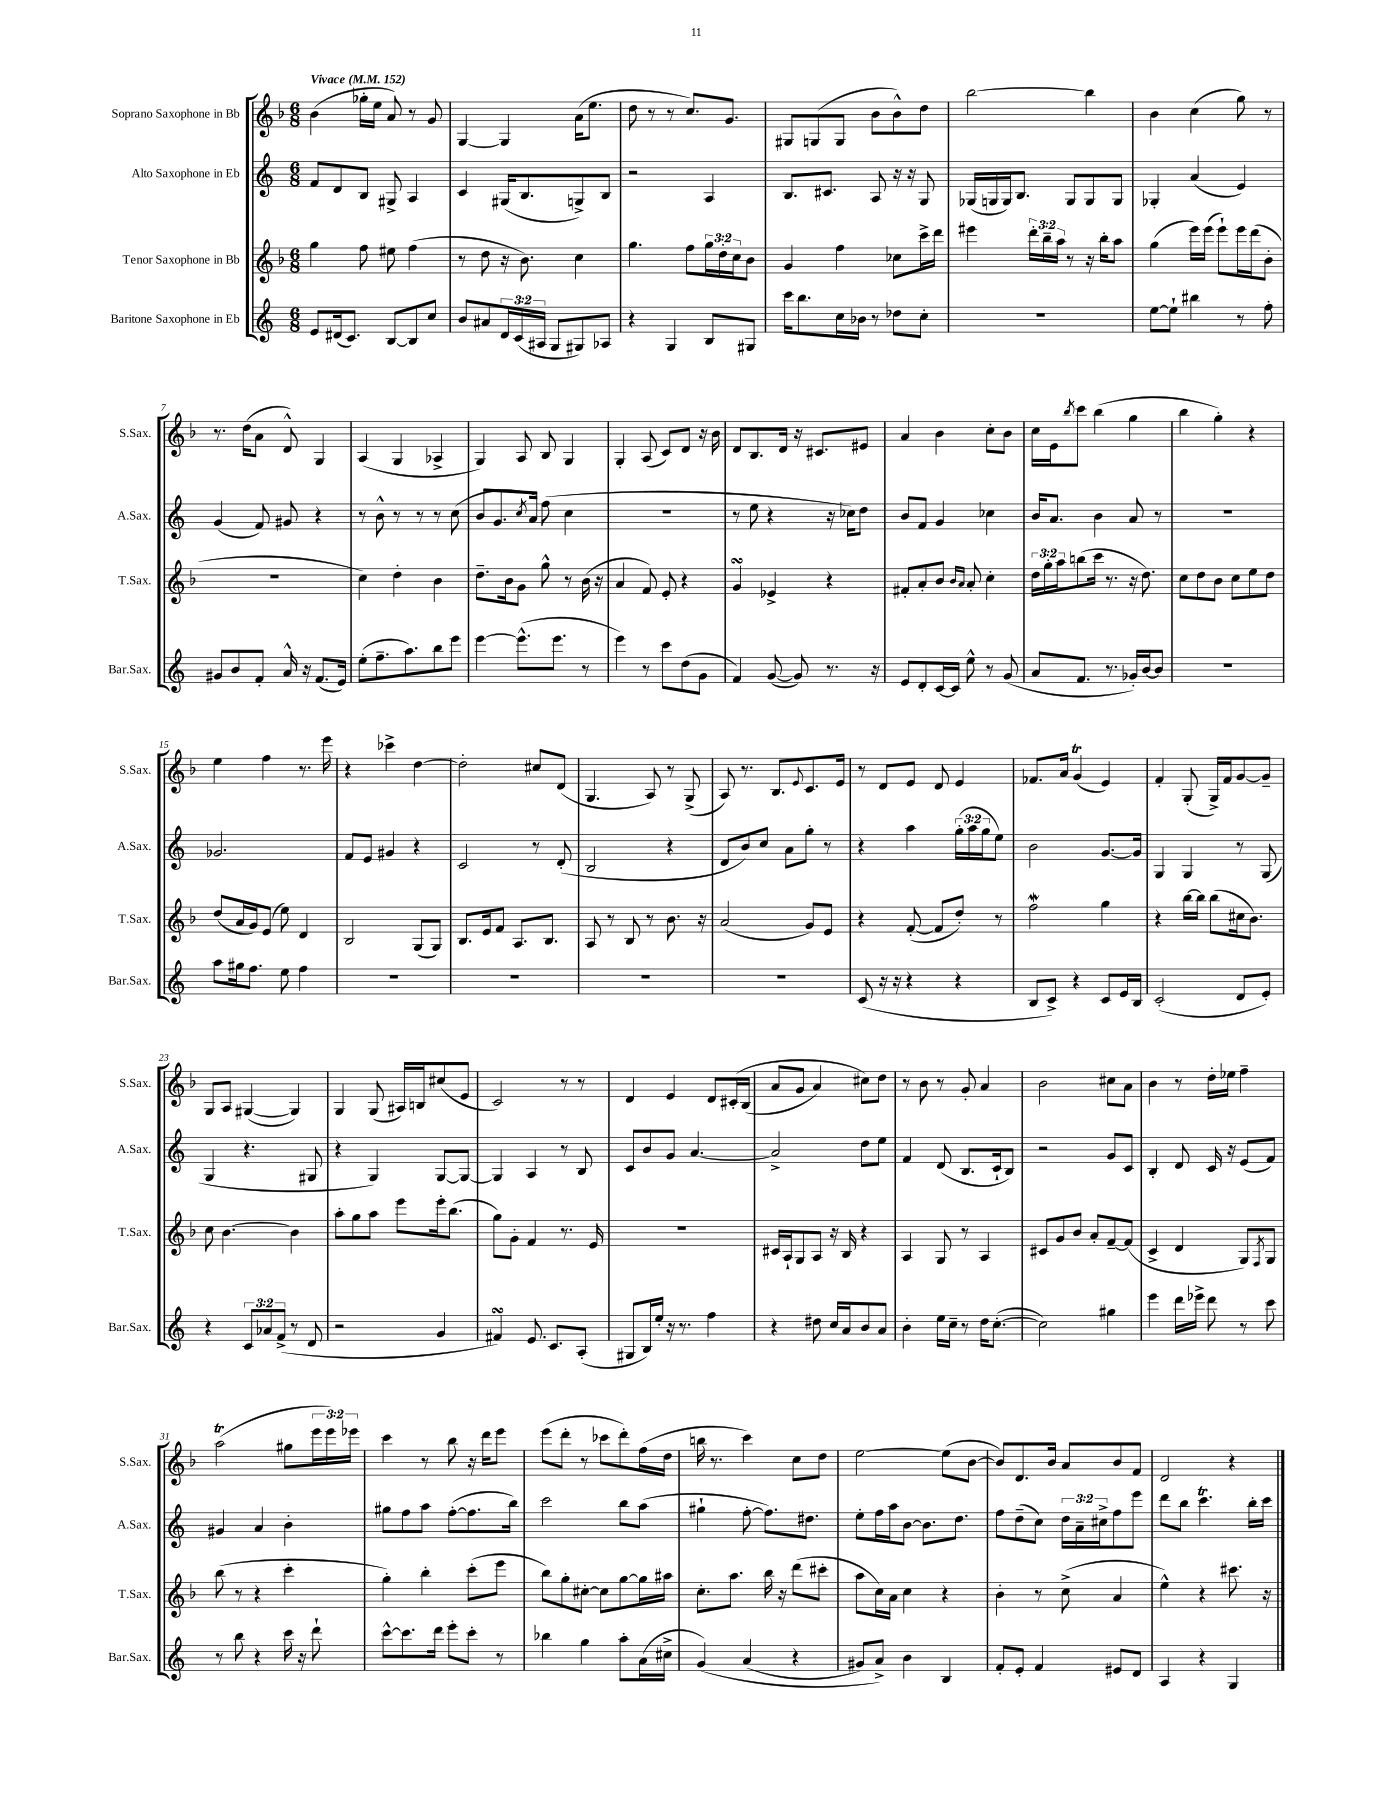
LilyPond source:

<<
\new StaffGroup <<
\new Staff = "s0" \with { instrumentName = "Soprano Saxophone in Bb" shortInstrumentName = "S.Sax." } {
    \clef treble \key f \major \numericTimeSignature \time 6/8 \override Staff.TupletNumber.text = #tuplet-number::calc-fraction-text \tempo "Vivace" 4 = 152
    bes'4( ges''16-. e''16 a'8) r8 g'8 |
    g4~ g4 a'16( e''8. |
    d''8 r8 r8 c''8.) g'8. |
    gis8 g8( g8 bes'8 bes'8-^) d''8 |
    bes''2~ bes''4 |
    bes'4 c''4( g''8) r8 |
    r8. d''16( a'8 d'8-^) g4 |
    a4( g4 aes4-> |
    g4) a8 bes8 g4 |
    g4-. a8( c'8) d'8 r16 bes'16 |
    d'8 bes8. d'16 r16 cis'8. eis'8 |
    a'4 bes'4 c''8-. bes'8 |
    c''16 e'16 \acciaccatura { bes''8 } c'''8 bes''4( g''4 |
    bes''4 g''4-.) r4 |
    e''4 f''4 r8. e'''16 |
    r4 ces'''4-> d''4~ |
    d''2-. cis''8 d'8( |
    g4. a8) r8 g8->( |
    a8) r8. bes8. \appoggiatura { e'8 } c'8. e'16 |
    r8 d'8 e'8 d'8 e'4 |
    fes'8. a'16 g'4\trill( e'4) |
    f'4-. g8-.( g16->) f'16 g'8~ g'8-- |
    g8 a8 gis4~( gis4) |
    g4 g8( ais16) b16 cis''8( e'8 |
    c'2) r8 r8 |
    d'4 e'4 d'8 cis'16-.\( bes16( |
    a'8 g'8 a'4) cis''8\) d''8 |
    r8 bes'8 r8 g'8-. a'4 |
    bes'2 cis''8 a'8 |
    bes'4 r8 d''16-. ees''16 f''4-- |
    a''2\trill( gis''8 \tuplet 3/2 { e'''16 e'''16) ees'''16 } |
    c'''4 r8 bes''8 r16 d'''16 e'''8 |
    e'''8( d'''8-. r8 ces'''8 d'''8-.) f''16( d''16 |
    b''16 r8. c'''4) c''8 d''8 |
    e''2~ e''8( bes'8~ |
    bes'8) d'8. bes'16 a'8 bes'8 f'8 |
    d'2 r4 \bar "|." |
}
\new Staff = "s1" \with { instrumentName = "Alto Saxophone in Eb" shortInstrumentName = "A.Sax." } {
    \clef treble \key c \major \numericTimeSignature \time 6/8 \override Staff.TupletNumber.text = #tuplet-number::calc-fraction-text
    f'8 d'8 b8 gis8-> a4 |
    c'4 gis16( b8. g8->) b8 |
    r2 a4 |
    b8. cis'8. a8 r16 r16 g8 |
    ges16( g16 g16) b8. g8 g8 g8 |
    ges4-. a'4( e'4) |
    g'4( f'8) gis'8 r4 |
    r8 b'8-^ r8 r8 r8 c''8( |
    b'8 g'8. \acciaccatura { c''8 } a'16) f''8( c''4 |
    R2. |
    r8 e''8 r4 r16 ces''16) d''8 |
    b'8 f'8 g'4 ces''4 |
    b'16 a'8. b'4 a'8 r8 |
    R2. |
    ges'2. |
    f'8 e'8 gis'4 r4 |
    c'2 r8 d'8-.( |
    b2 r4 |
    d'8 b'8) c''8 a'8 g''8-. r8 |
    r4 a''4 \tuplet 3/2 { g''16-.( a''16 g''16 } e''8) |
    b'2 g'8.~ g'16 |
    g4 g4 r8 g8( |
    g4 r4. gis8 |
    r4 g4) g8~ g8~ |
    g4 a4 r8 b8 |
    c'8 b'8 g'8 a'4.~ |
    a'2-> d''8 e''8 |
    f'4 d'8( b8. c'16-! b8) |
    r2 g'8 c'8 |
    b4-. d'8 c'16 r16 e'8( f'8) |
    gis'4 a'4 b'4-. |
    gis''8 f''8 a''8 f''8~-.( f''8. b''16) |
    c'''2 b''8 a''8( |
    gis''4-! f''8~-. f''8.) dis''8. |
    e''8-. f''16 a''16 b'8~ b'8. d''8. |
    f''8 d''8--( c''8) \tuplet 3/2 { d''16 a'16-- cis''16-> } f''8 e'''8 |
    d'''8 b''8 c'''4.\trill b''16-. c'''16 \bar "|." |
}
\new Staff = "s2" \with { instrumentName = "Tenor Saxophone in Bb" shortInstrumentName = "T.Sax." } {
    \clef treble \key f \major \numericTimeSignature \time 6/8 \override Staff.TupletNumber.text = #tuplet-number::calc-fraction-text
    g''4 f''8 eis''8 f''4( |
    r8 d''8 r16 bes'8.) c''4 |
    g''4. f''8 \tuplet 3/2 { g''16 d''16-. c''16 } bes'8 |
    g'4 f''4 ces''8 c'''16-> d'''16 |
    eis'''4 \tuplet 3/2 { d'''16-. bes''16-- a''16 } r8 r16 bes''16-. a''8 |
    g''4( e'''16) e'''16( e'''8-!) e'''16 d'''16( bes'8-. |
    R2. |
    c''4) d''4-. bes'4 |
    d''8.-- bes'16 g'8 g''8-^ r8 bes'16( r16 |
    a'4 f'8) e'8-. r4 |
    g'4\turn ees'4-> r4 |
    fis'8-. a'8-. bes'8 \grace { bes'16 a'16 } a'8-. c''4-. |
    \tuplet 3/2 { d''16 g''16-. a''16 } b''8( c'''16 r8. r16 d''8.) |
    c''8 d''8 bes'8 c''8 e''8 d''8 |
    d''8( a'16 g'16) e'8( e''8) d'4 |
    bes2 g8( g8) |
    bes8. e'16 f'8 a8. bes8. |
    a8 r8 bes8 r8 bes'8. r16 |
    a'2( g'8) e'8 |
    r4 f'8~-.( f'8 d''8-.) r8 |
    f''2\mordent g''4 |
    r4 bes''16~ bes''16 bes''8( cis''16 bes'8.) |
    c''8 bes'4.~ bes'4 |
    a''8-. g''8 a''8 e'''8 e'''16-. bes''8.( |
    g''8) g'8-. f'4 r8. e'16 |
    R2. |
    cis'16 a16-! g8 a8 r16 bes16 r4 |
    a4 g8 r8 a4 |
    cis'8 g'8 bes'8 a'8-. f'8~-- f'8( |
    c'4-> d'4 g8) \acciaccatura { f8 } g8 |
    bes''8( r8 r4 c'''4-. |
    g''4-.) bes''4-. c'''8-.( e'''8 |
    bes''8) g''8-. cis''8~-. cis''8 g''8~ g''16 ais''16 |
    c''8.-. a''8. bes''16 r16 d'''8( cis'''8-. |
    a''8 c''16) a'16 c''4 r4 |
    bes'4-. r8 c''8->( a'4 |
    e''4-^) r4 cis'''8. r16 \bar "|." |
}
\new Staff = "s3" \with { instrumentName = "Baritone Saxophone in Eb" shortInstrumentName = "Bar.Sax." } {
    \clef treble \key c \major \numericTimeSignature \time 6/8 \override Staff.TupletNumber.text = #tuplet-number::calc-fraction-text
    e'8 dis'16( c'8.) b8~ b8 c''8 |
    b'8 ais'8 \tuplet 3/2 { d'16 c'16( ais16 } g8 gis8) aes8 |
    r4 g4 b8 gis8 |
    c'''16 b''8. c''16 bes'16 r8 des''8 c''8-. |
    R2. |
    e''8~ e''8-! bis''4 r8 f''8-. |
    gis'8 b'8 f'8-. a'16-^ r16 f'8.( e'16) |
    e''8-.( f''8.-- a''8.) b''8 e'''8 |
    e'''4~ e'''8.-^( e'''8. r8 |
    e'''4) r8 c'''8 d''8( g'8 |
    f'4) g'8~( g'8) r8. r16 |
    e'8 d'8-. c'16~ c'16 e''8-^ r8 g'8( |
    a'8 f'8. r8. ges'16-.) b'16~ b'8 |
    R2. |
    a''8 gis''16 f''8. e''8 f''4 |
    R2. |
    R2. |
    R2. |
    R2. |
    c'8( r16 r16 r4 r4 |
    b8 c'8->) r4 c'8 e'16 b16 |
    c'2-.( d'8 e'8-.) |
    r4 \tuplet 3/2 { c'8 aes'8 f'8->( } r8 d'8 |
    r2 g'4 |
    fis'4\turn) e'8. c'8. a8-.( |
    gis8 b16) e''16-. r16 r8. f''4 |
    r4 dis''8 c''16 a'16 b'8 a'8 |
    b'4-. e''16 c''16-- r8 d''16 c''8.~-.( |
    c''2) gis''4 |
    e'''4 d'''16 ees'''16-> d'''8 r8 c'''8 |
    r8 b''8 r4 c'''16 r16 d'''8-! |
    c'''8~-^ c'''8. d'''16 e'''8-. c'''8-. r8 |
    bes''4 g''4 a''8-. a'16( cis''16-> |
    g'4)\( a'4( r4 |
    gis'8) a'8->\) b'4 b4 |
    f'8-. e'8-. f'4 eis'8 d'8 |
    a4 r4 g4 \bar "|." |
}
>>
>>
